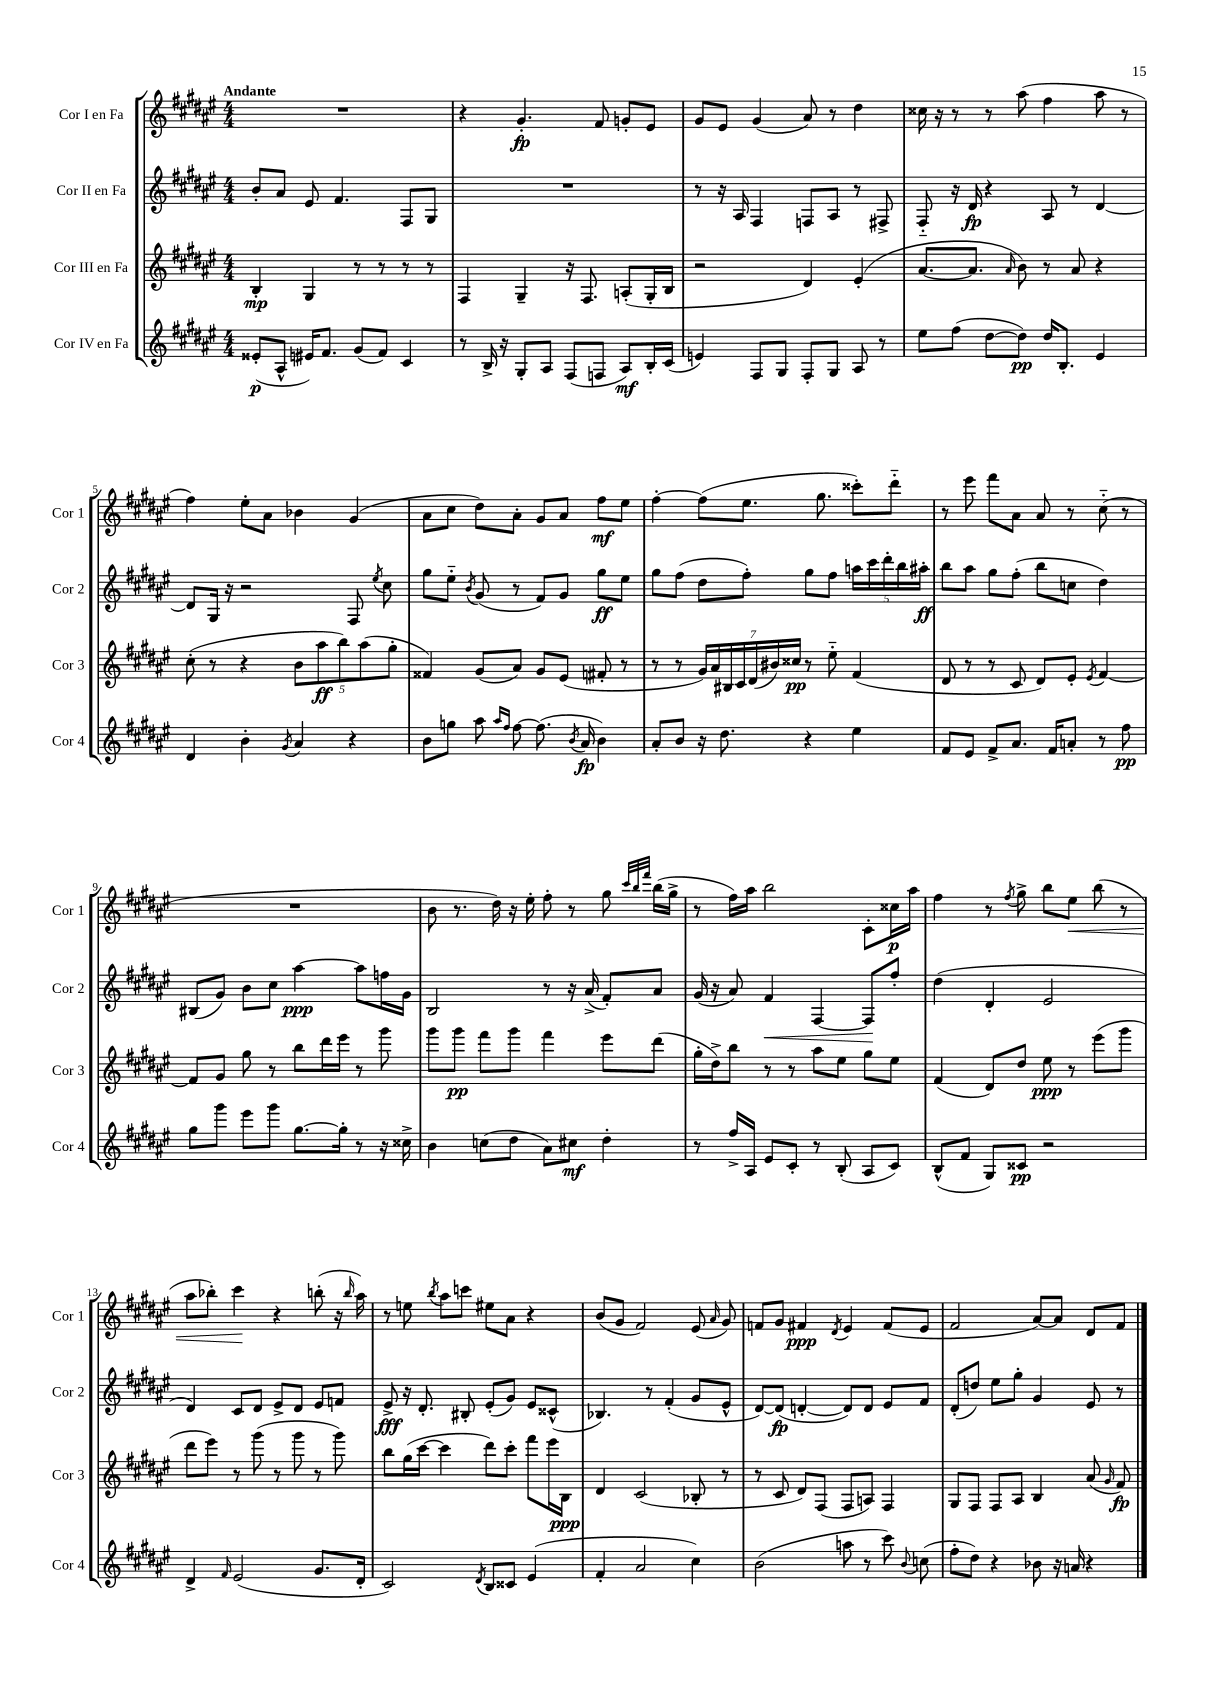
<<
\new StaffGroup <<
\new Staff = "s0" \with { instrumentName = "Cor I en Fa" shortInstrumentName = "Cor 1" } {
    \clef treble \key fis \major \numericTimeSignature \time 4/4 \tempo "Andante"
    \autoBeamOff R1 |
    r4 gis'4.-.\fp fis'8 g'8[-. eis'8] |
    gis'8[ eis'8] gis'4( ais'8) r8 dis''4 |
    cisis''16 r16 r8 r8 ais''8( fis''4 ais''8 r8 |
    fis''4) eis''8[-. ais'8] bes'4 gis'4( |
    ais'8[ cis''8] dis''8[) ais'8]-. gis'8[ ais'8] fis''8[\mf eis''8] |
    fis''4~-. fis''8[( eis''8.] gis''8. cisis'''8[-.) dis'''8]-_ |
    r8 eis'''8 fis'''8[ ais'8] ais'8 r8 cis''8-_( r8 |
    R1 |
    b'8 r8. dis''16) r16 eis''16-. fis''8-. r8 gis''8 \grace { cis'''32[ b''32 fis'''32] } b''16[( gis''16]-> |
    r8 fis''16[) ais''16] b''2 cis'8[-. cisis''16\p ais''16] |
    fis''4 r8 \acciaccatura { fis''8 } gis''8-> b''8[ eis''8]\< b''8( r8 |
    ais''8[ bes''8]-.) cis'''4\! r4 b''8-.( r16 \grace { b''16 } ais''16) |
    r8 e''8 \acciaccatura { b''8 } ais''8[ c'''8] eis''8[ ais'8] r4 |
    b'8[( gis'8] fis'2) eis'8( \grace { ais'16 } gis'8) |
    f'8[ gis'8] fis'4\ppp \acciaccatura { dis'8 } eis'4 fis'8[( eis'8] |
    fis'2 ais'8[~) ais'8] dis'8[ fis'8] \bar "|." |
}
\new Staff = "s1" \with { instrumentName = "Cor II en Fa" shortInstrumentName = "Cor 2" } {
    \clef treble \key fis \major \numericTimeSignature \time 4/4
    \autoBeamOff b'8[-. ais'8] eis'8 fis'4. fis8[ gis8] |
    R1 |
    r8 r16 ais16 fis4 f8[ ais8] r8 fis8-> |
    fis8-_ r16 dis'16\fp r4 ais8 r8 dis'4~ |
    dis'8[ gis16] r16 r2 fis8 \acciaccatura { eis''8 } cis''8 |
    gis''8[ eis''8]-_ \acciaccatura { b'8 } gis'8( r8 fis'8[) gis'8] gis''8[\ff eis''8] |
    gis''8[ fis''8]( dis''8[ fis''8]-.) gis''8[ fis''8] \tuplet 5/4 { a''16[ cis'''16 dis'''16-. b''16 ais''16]-.\ff } |
    b''8[ ais''8] gis''8[ fis''8]-.( b''8[ c''8] dis''4) |
    bis8[( gis'8]) b'8[ cis''8] ais''4~\ppp ais''8[ f''16 gis'16] |
    b2 r8 r16 ais'16->( fis'8[-.) ais'8] |
    gis'16( r16 ais'8) fis'4\< fis4~ fis8[\! fis''8]-. |
    dis''4( dis'4-. eis'2 |
    dis'4) cis'8[ dis'8] eis'8[-> dis'8] eis'8[ f'8] |
    eis'8->\fff r16 dis'8.-. bis8-. eis'8[-.( gis'8]) eis'8[ cisis'8]-^( |
    bes4.) r8 fis'4-.( gis'8[ eis'8]-^ |
    dis'8[~) dis'8]\fp( d'4~-. d'8[) d'8] eis'8[ fis'8] |
    dis'8[-.( d''8]) eis''8[ gis''8]-. gis'4 eis'8 r8 \bar "|." |
}
\new Staff = "s2" \with { instrumentName = "Cor III en Fa" shortInstrumentName = "Cor 3" } {
    \clef treble \key fis \major \numericTimeSignature \time 4/4
    \autoBeamOff b4-.\mp gis4 r8 r8 r8 r8 |
    fis4 gis4-- r16 fis8. a8[-.( gis16-. b16] |
    r2 dis'4) eis'4-.( |
    ais'8.[~ ais'8.] \grace { ais'16 } b'8) r8 ais'8 r4 |
    cis''8-.( r8 r4 \tuplet 5/4 { b'8[ ais''8\ff b''8) ais''8( gis''8]-. } |
    fisis'4) gis'8[( ais'8]) gis'8[ eis'8]( fis'8-. r8 |
    r8 r8 \tuplet 7/4 { gis'16[) ais'16 bis16 cis'16 dis'16( bis'16) cisis''16]\pp } r8 eis''8-_ fis'4( |
    dis'8 r8 r8 cis'8 dis'8[) eis'8]-. \acciaccatura { eis'8 } fis'4~ |
    fis'8[ gis'8] gis''8 r8 b''8[ dis'''16 eis'''16] r8 gis'''8 |
    gis'''8[ gis'''8]\pp fis'''8[ gis'''8] fis'''4 eis'''8[ dis'''8]( |
    gis''16[-. dis''16->) b''8] r8 r8 ais''8[ eis''8] gis''8[ eis''8] |
    fis'4( dis'8[) dis''8] eis''8\ppp r8 eis'''8[( gis'''8] |
    dis'''8[ eis'''8]) r8 gis'''8( r8 gis'''8 r8 gis'''8) |
    b''8[ gis''16( cis'''16]~ cis'''4 dis'''8[) cis'''8]-. fis'''8[ eis'''16 b16]\ppp |
    dis'4 cis'2( bes8-. r8 |
    r8 cis'8 dis'8[) fis8]( fis8[ a8]) fis4 |
    gis8[ fis8] fis8[ ais8] b4 ais'8( \grace { gis'16 } fis'8\fp) \bar "|." |
}
\new Staff = "s3" \with { instrumentName = "Cor IV en Fa" shortInstrumentName = "Cor 4" } {
    \clef treble \key fis \major \numericTimeSignature \time 4/4
    \autoBeamOff eisis'8[-.\p( ais8]-^ eis'16[) fis'8.] gis'8[( fis'8]) cis'4 |
    r8 b16-> r16 gis8[-. ais8] fis8[( f8] ais8[\mf) b16-. cis'16]( |
    e'4) fis8[ gis8] fis8[-. gis8] ais8 r8 |
    eis''8[ fis''8]( dis''8[~ dis''8]\pp) dis''16[ b8.]-. eis'4 |
    dis'4 b'4-. \acciaccatura { gis'8 } ais'4 r4 |
    b'8[ g''8] ais''8 \grace { ais''16[ fis''16] } fis''8~ fis''8.( \acciaccatura { b'8 } ais'16\fp b'4) |
    ais'8[-. b'8] r16 dis''8. r4 eis''4 |
    fis'8[ eis'8] fis'8[-> ais'8.] fis'16[ a'8]-. r8 fis''8\pp |
    gis''8[ gis'''8] eis'''8[ gis'''8] gis''8.[~ gis''16]-. r8 r16 cisis''16-> |
    b'4 c''8[( dis''8] ais'8[) cis''8]\mf dis''4-. |
    r8 fis''16[-> ais16] eis'8[ cis'8]-. r8 b8-.( ais8[ cis'8]) |
    b8[-^( fis'8] gis8[) cisis'8]\pp r2 |
    dis'4-> \grace { fis'16 } eis'2( gis'8.[ dis'16]-. |
    cis'2) \acciaccatura { dis'8 } b8[ cisis'8] eis'4( |
    fis'4-. ais'2 cis''4) |
    b'2( a''8 r8 cis'''8) \appoggiatura { b'8 } c''8( |
    fis''8[-. dis''8]) r4 bes'8 r16 a'16 r4 \bar "|." |
}
>>
>>
